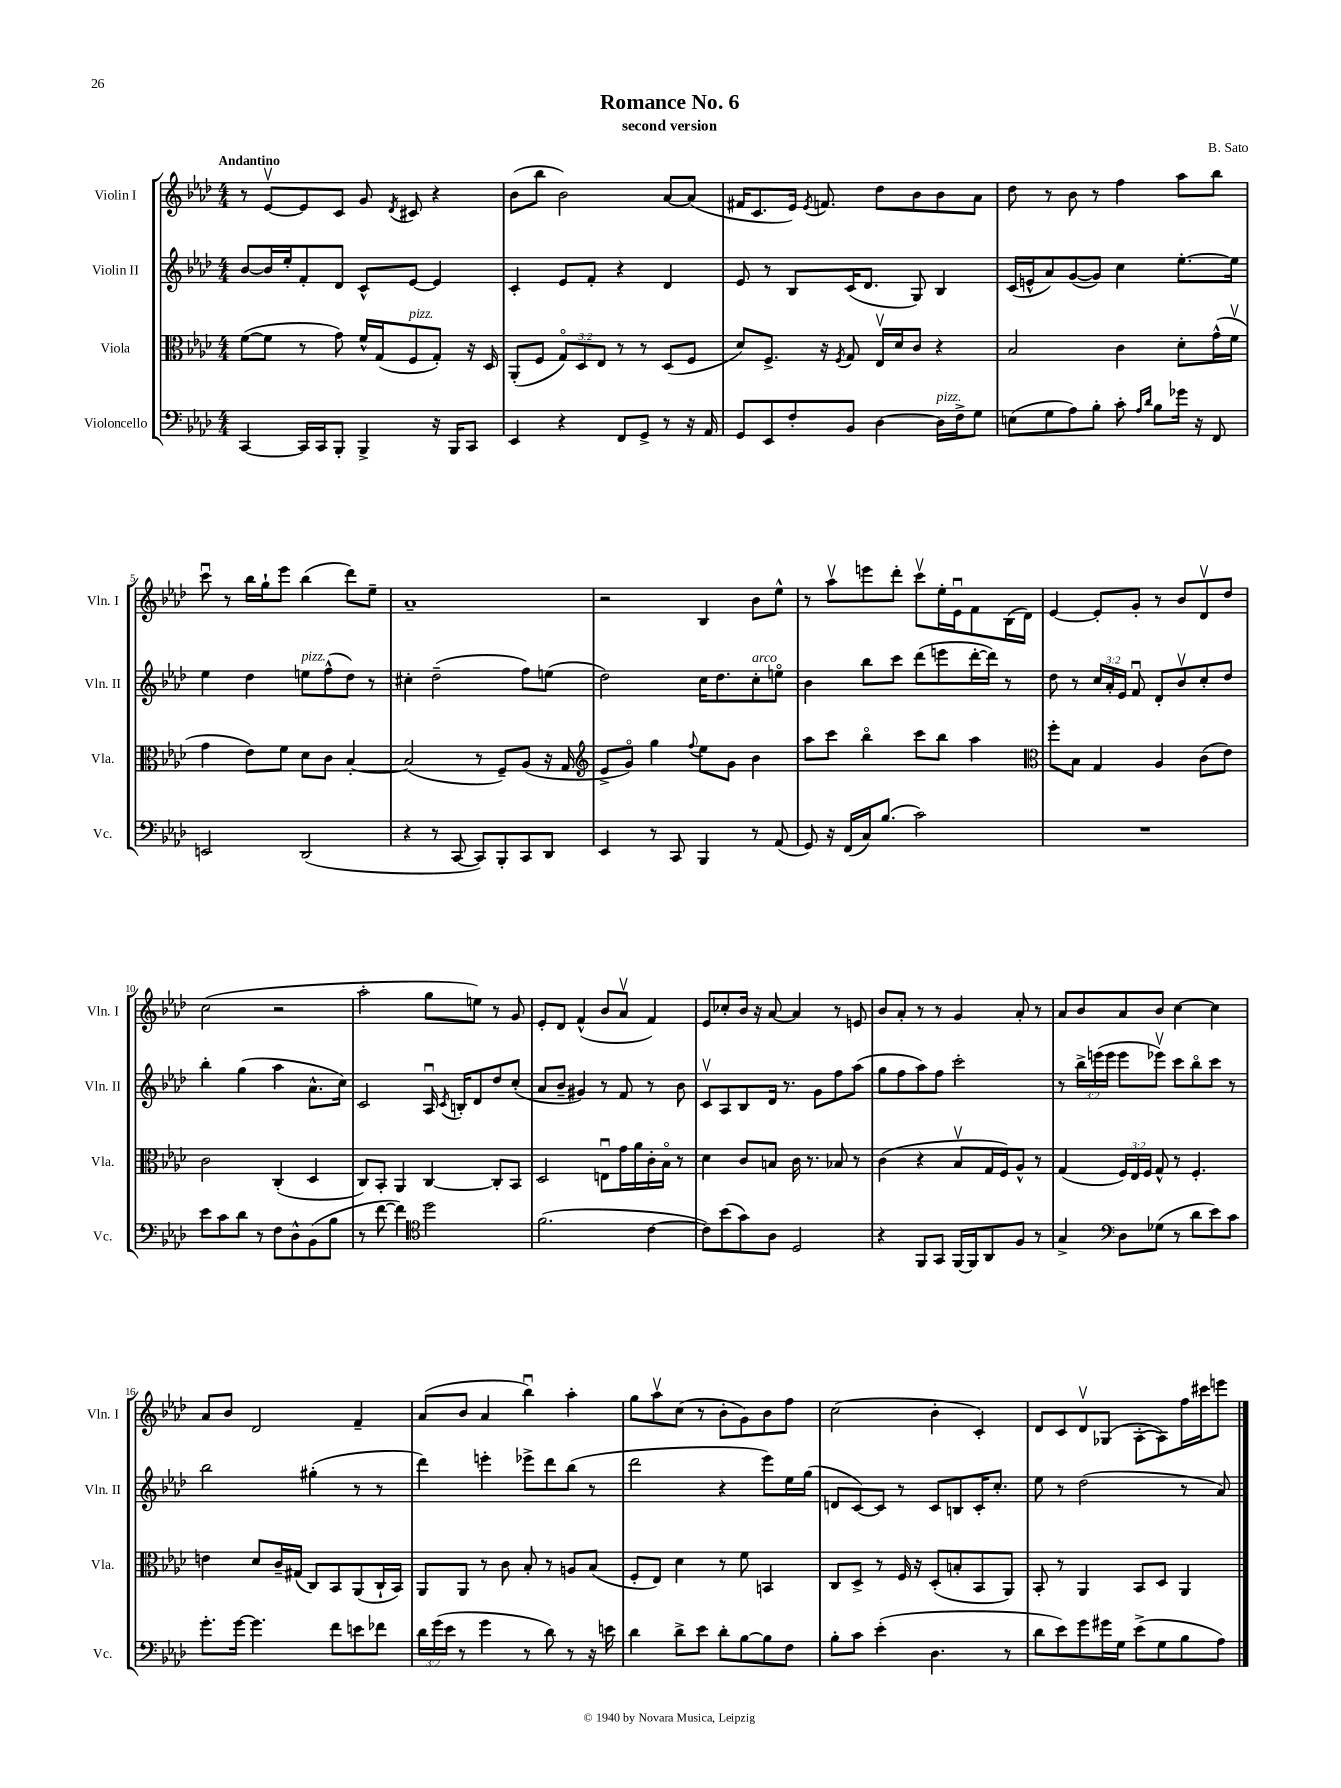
\header { title = "Romance No. 6" composer = "B. Sato" subtitle = "second version" }
<<
\new StaffGroup <<
\new Staff = "s0" \with { instrumentName = "Violin I" shortInstrumentName = "Vln. I" } {
    \clef treble \key aes \major \numericTimeSignature \time 4/4 \tempo "Andantino"
    \autoBeamOff r8 ees'8[~\upbow ees'8 c'8] g'8 \acciaccatura { des'8 } cis'8 r4 |
    bes'8[( bes''8] bes'2) aes'8[~ aes'8]( |
    fis'16[ c'8. ees'16]) \acciaccatura { ees'8 } f'8. des''8[ bes'8 bes'8 aes'8] |
    des''8 r8 bes'8 r8 f''4 aes''8[ bes''8] |
    c'''8\downbow r8 bes''16[ g''16-! ees'''8] bes''4( des'''8[) ees''8]-- |
    aes'1-- |
    r2 bes4 bes'8[ ees''8]-^ |
    r8 aes''8[\upbow e'''8 des'''8]-. c'''8[\upbow ees''16-. ees'16\downbow f'8 bes16( des'16]) |
    ees'4~ ees'8[-. g'8]-. r8 bes'8[ des'8\upbow des''8] |
    c''2( r2 |
    aes''2-. g''8[ e''8]) r8 g'8 |
    ees'8[-. des'8] f'4-^( bes'8[ aes'8]\upbow f'4) |
    ees'8[ ces''8-. bes'16] r16 aes'8~ aes'4 r8 e'8 |
    bes'8[ aes'8]-. r8 r8 g'4 aes'8-. r8 |
    aes'8[ bes'8 aes'8 bes'8] c''4~ c''4 |
    aes'8[ bes'8] des'2 f'4-- |
    aes'8[( bes'8] aes'4 bes''4\downbow) aes''4-. |
    g''8[ aes''8\upbow c''8]( r8 bes'8[-. g'8) bes'8 f''8] |
    c''2( bes'4-. c'4-.) |
    des'8[ c'8 des'8\upbow ges8]( aes8[~-. aes8) f''16 cis'''16 e'''8] \bar "|." |
}
\new Staff = "s1" \with { instrumentName = "Violin II" shortInstrumentName = "Vln. II" } {
    \clef treble \key aes \major \numericTimeSignature \time 4/4 \override Staff.TupletNumber.text = #tuplet-number::calc-fraction-text
    \autoBeamOff bes'8[~ bes'16 ees''16-. f'8-. des'8] c'8[-^ ees'8]~ ees'4 |
    c'4-. ees'8[ f'8]-. r4 des'4 |
    ees'8 r8 bes8[ c'16( des'8.] g8) bes4 |
    c'16[( e'16-^ aes'8) g'8~( g'8]) c''4 ees''8.[~-. ees''16] |
    ees''4 des''4 e''8[^\markup { \italic "pizz." } f''8-^( des''8]) r8 |
    cis''4-. des''2--( f''8[) e''8]( |
    des''2) c''16[ des''8. c''8-.^\markup { \italic "arco" } e''8]\flageolet |
    bes'4 bes''8[ c'''8] des'''8[( e'''8 des'''16~-. des'''16]) r8 |
    des''8 r8 \tuplet 3/2 { c''16[ aes'16-. ees'16] } f'8\downbow des'8[-. bes'8\upbow c''8-. des''8] |
    bes''4-. g''4( aes''4 aes'8.[-^ c''16]) |
    c'2 aes16\downbow \acciaccatura { c'8 } b16[-. des'8 des''8 c''8]-.( |
    aes'8[ bes'8]-- gis'4) r8 f'8 r8 bes'8 |
    c'8[\upbow aes8 bes8 des'16] r8. g'8[ f''8 aes''8]( |
    g''8[ f''8 aes''8) f''8] c'''2-. |
    r8 \tuplet 3/2 { bes''16[-> e'''16( e'''16] } e'''8[ ees'''8]\upbow) c'''8[ bes''8\flageolet c'''8] r8 |
    bes''2 gis''4-.( r8 r8 |
    des'''4) e'''4-. ees'''8[-> des'''8 bes''8]( r8 |
    des'''2 r4 ees'''8[) ees''16 g''16]( |
    d'8[ c'8~) c'8] r8 c'8[ b8 c'16-. c''8.]-. |
    ees''8 r8 des''2( r8 aes'8) \bar "|." |
}
\new Staff = "s2" \with { instrumentName = "Viola" shortInstrumentName = "Vla." } {
    \clef alto \key aes \major \numericTimeSignature \time 4/4 \override Staff.TupletNumber.text = #tuplet-number::calc-fraction-text
    \autoBeamOff f'8[~( f'8] r8 g'8) f'16[-^ g16( f8^\markup { \italic "pizz." } g8]-.) r16 des16 |
    aes,8[-.( f8] \tuplet 3/2 { g8[\flageolet) des8 ees8] } r8 r8 des8[( f8] |
    des'8[) f8.]-> r16 \acciaccatura { f8 } g8 ees16[\upbow des'16 c'8] r4 |
    bes2 c'4 des'8[-. g'16-^( f'16]\upbow |
    g'4 ees'8[) f'8] des'8[ c'8] bes4~-. |
    bes2( r8 f8[--) aes8]( r16 g16 |
    \clef treble ees'8[-> g'8]\flageolet) g''4 \appoggiatura { f''8 } ees''8[ g'8] bes'4 |
    aes''8[ c'''8] bes''4\flageolet c'''8[ bes''8] aes''4 |
    \clef alto f''8[-. bes8] g4 aes4 c'8[( ees'8]) |
    c'2 c4-.( des4 |
    c8[) bes,8]-. aes,4 c4~ c8[-. bes,8] |
    des2 e8[\downbow g'16 aes'16 c'16-. bes16]\flageolet r8 |
    des'4 c'8[ b8] c'16 r8. bes8 r8 |
    c'4( r4 bes8[\upbow g16 f16) aes8]-^ r8 |
    g4( \tuplet 3/2 { f16[) ees16 f16] } g8-^ r8 f4.-. |
    e'4 des'8[ c'16-- gis16]( c8[) bes,8 aes,8( c16-! bes,16]) |
    aes,8[ aes,8] r8 c'8 bes8-. r8 a8[ bes8]( |
    f8[-. ees8]) des'4 r8 f'8 b,4 |
    c8[ des8]-> r8 f16 r16 des8[-.( b8-. bes,8 aes,8]) |
    bes,8-. r8 aes,4 bes,8[ des8] aes,4 \bar "|." |
}
\new Staff = "s3" \with { instrumentName = "Violoncello" shortInstrumentName = "Vc." } {
    \clef bass \key aes \major \numericTimeSignature \time 4/4 \override Staff.TupletNumber.text = #tuplet-number::calc-fraction-text
    \autoBeamOff c,4~ c,16[ c,16 bes,,8]-. bes,,4-> r16 bes,,16[ c,8] |
    ees,4 r4 f,8[ g,8]-> r8 r16 aes,16 |
    g,8[ ees,8 f8-. bes,8] des4~ des16[^\markup { \italic "pizz." } f16-> g8] |
    e8[( g8 aes8) bes8]-. c'8-. \grace { aes16[ des'16] } bes8[ ges'16] r16 f,8 |
    e,2 des,2( |
    r4 r8 c,8~ c,8[) bes,,8-. c,8 des,8] |
    ees,4 r8 c,8 bes,,4 r8 aes,8( |
    g,8) r16 f,16[( c16) bes8.]( c'2) |
    R1 |
    ees'8[ c'8 des'8] r8 f8[ des8-^ bes,8( bes8] |
    r8 f'8~ f'4) \clef tenor des''2 |
    f'2.( c'4~ |
    c'8[) bes'8( g'8) aes8] des2 |
    r4 f,8[ g,8] f,16[~ f,16 aes,8 f8] r8 |
    g4-> \clef bass des8[ ges8]( r8 des'8[ ees'8) c'8] |
    g'8.[-. g'16]~ g'4. f'8[ e'8 fes'8] |
    \tuplet 3/2 { des'16[ g'16( ees'16] } r8 g'4 r8 des'8) r8 r16 e'16 |
    des'4 des'8[-> ees'8] des'8[-. bes8~ bes8 f8] |
    bes8[-. c'8] ees'4-.( des4. r8 |
    des'8[ ees'8) g'8 gis'16 g16] ees'8[->( g8 bes8 aes8]) \bar "|." |
}
>>
>>
